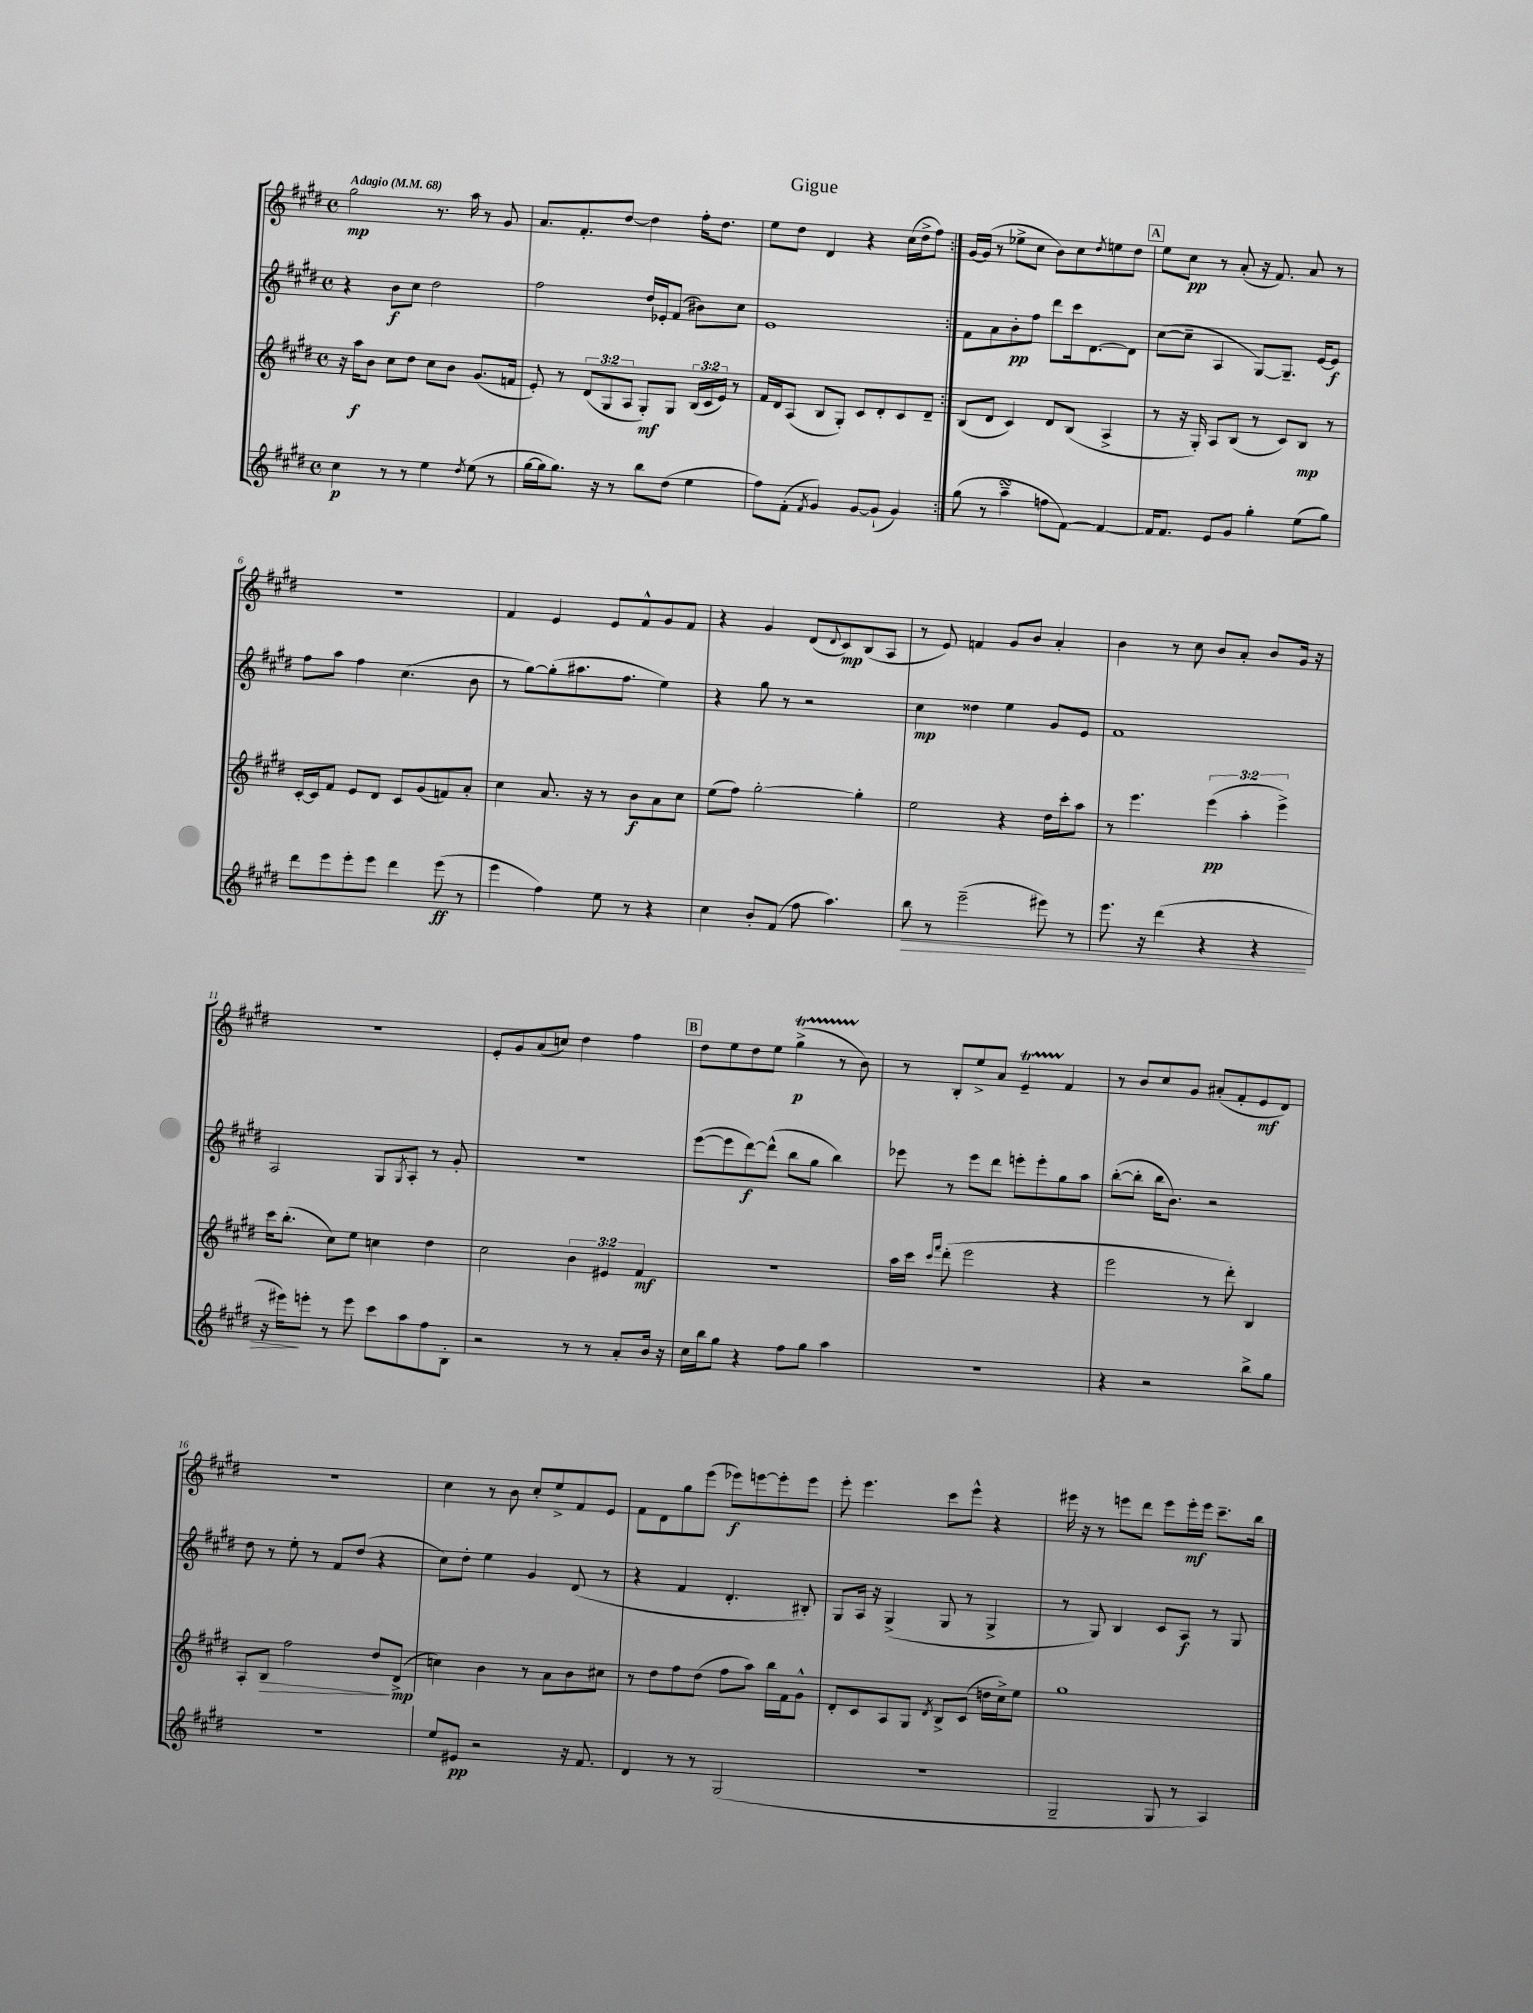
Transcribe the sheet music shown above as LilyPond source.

\header { title = "Gigue" }
<<
\new StaffGroup <<
\new Staff = "s0" {
    \clef treble \key e \major \defaultTimeSignature \time 4/4 \tempo "Adagio" 4 = 68
    \repeat volta 2 { gis''2\mp r8. a''16 r8 gis'8 |
    a'8. fis'8.-. dis''8~ dis''4 fis''16-. dis''8. |
    e''8 dis''8 dis'4 r4 cis''16( dis''16-> fis''8) | }
    gis'16~ gis'16( r8 ees''8-> cis''8 b'8) cis''8 \acciaccatura { dis''8 } e''8 dis''8 |
    \mark \markup { \box "A" } e''8 cis''8\pp r8 a'8-.( r16 fis'8.) a'8 r8 |
    r1 |
    fis'4 e'4 e'8 fis'8-^ gis'8 fis'8 |
    r4 gis'4 dis'8( \appoggiatura { dis'8 } cis'8\mp) b8( a8 |
    r8 e'8) f'4 gis'8 b'8 a'4-. |
    b'4 r8 cis''8 b'8 a'8-. b'8 gis'16 r16 |
    R1 |
    e'8-. gis'8 a'8( c''8) dis''4 fis''4 |
    \mark \markup { \box "B" } dis''8 e''8 dis''8 e''8 gis''4->\startTrillSpan\p( r8 b'8\stopTrillSpan) |
    r8 b8-. e''8-> a'8 e'4--\startTrillSpan fis'4\stopTrillSpan |
    r8 b'8 cis''8 gis'8 ais'8-.( fis'8-. e'8\mf dis'8) |
    r1 |
    cis''4 r8 b'8 cis''8-. e''8-> fis'8 e'8 |
    fis'8 dis'8 gis''8 e'''8( ees'''8\f) e'''8~ e'''8-. e'''8 |
    e'''8-. e'''4. cis'''8 e'''8-^ r4 |
    eis'''16 r16 r8 e'''8 dis'''8 e'''8 e'''16-.\mf e'''16 cis'''8.-- b''16 \bar "|." |
}
\new Staff = "s1" {
    \clef treble \key e \major \defaultTimeSignature \time 4/4
    \repeat volta 2 { r4 b'8\f cis''8 dis''2 |
    fis''2 dis''16 ees'16-. fis'8( bis'8) cis''8 |
    e'1 | }
    fis'8 a'8 b'8-.\pp fis''8 dis'''8 cis'''16 dis'8.~ dis'8 |
    \mark \markup { \box "A" } cis''8~( cis''8-- a4 gis8~) gis8.-- e'16~ e'8\f |
    fis''8 a''8 fis''4 cis''4.( b'8 |
    r8 gis''8~) gis''8-.( ais''8. fis''8. e''4) |
    r4 gis''8 r8 r2 |
    cis''4\mp disis''4 e''4 gis'8 e'8 |
    fis'1 |
    a2 gis8 \acciaccatura { gis8 } a8-. r8 gis'8-. |
    R1 |
    \mark \markup { \box "B" } e'''8~( e'''8 dis'''8~\f) dis'''8-^( b''8 gis''8 b''4) |
    ees'''8 r8 ees'''8 dis'''8 e'''8-. e'''8-. gis''8 a''8 |
    b''8~-.( b''8-. b''16 b'8.) r2 |
    dis''8 r8 e''8-. r8 fis'8 dis''8( r4 |
    cis''8) dis''8-. e''4 gis'4 dis'8( r8 |
    r4 fis'4 dis'4.-. bis8-.) |
    gis8 a16 r16 gis4->( gis8 r8 gis4-> |
    r8 gis8) b4 cis'8 a8\f r8 gis8 \bar "|." |
}
\new Staff = "s2" {
    \clef treble \key e \major \defaultTimeSignature \time 4/4 \override Staff.TupletNumber.text = #tuplet-number::calc-fraction-text
    \repeat volta 2 { r16 a''16\f b'8 cis''8 dis''8 cis''8 b'8 gis'8.( f'16 |
    e'8-.) r8 \tuplet 3/2 { dis'8( gis8 a8 } gis8-.\mf) gis8 \tuplet 3/2 { b16( cis'16 e'16) } r8 |
    fis'16 dis'16 a8( b8 gis8-.) cis'8 dis'8-. cis'8 dis'8-- | }
    b8( dis'8 cis'4) dis'8 b8( a4-> |
    \mark \markup { \box "A" } r8 r16 gis16-.) a8 b8( r8 cis'8) b8\mp r8 |
    cis'16~-. cis'16 fis'8 e'8 dis'8 cis'8 gis'8( f'8) a'8-. |
    cis''4 a'8. r16 r8 b'8\f a'8 cis''8 |
    e''8( fis''8) gis''2~-. gis''4-. |
    e''2 r4 dis''16 cis'''16-. a''8 |
    r8 e'''4. \tuplet 3/2 { e'''4\pp( a''4-. e'''4->) } |
    cis'''16 b''8.-.( cis''8) e''8 c''4 dis''4 |
    cis''2 \tuplet 3/2 { b'4 eis'4 fis'4\mf } |
    \mark \markup { \box "B" } R1 |
    a''16 cis'''16 \grace { cis'''16 fis'''16 } dis'''8-.( e'''2 r4 |
    e'''2 r8 dis'''8-.) b4 |
    a8-. b8\> fis''2 dis''8\! dis'8->\mp( |
    c''4) b'4 r8 a'8 b'8 cis''8 |
    r8 dis''8 fis''8 dis''8( fis''8 a''8) b''16 fis'16 gis'8-^ |
    dis'8-. cis'8 a8 gis8 \acciaccatura { dis'8 } b8-> cis'8( d''16 cis''16->) e''8 |
    gis''1 \bar "|." |
}
\new Staff = "s3" {
    \clef treble \key e \major \defaultTimeSignature \time 4/4
    \repeat volta 2 { cis''4\p r8 r8 e''4 \acciaccatura { dis''8 } e''8( r8 |
    gis''16~ gis''16 gis''8.) r16 r8 b''8 dis''8( e''4 |
    fis''8) fis'8-.( \acciaccatura { fis'8 } gis'4) gis'8~ gis'8-!( gis'4) | }
    gis''8( r8 a''4--\turn f''8 fis'8~) fis'4~ |
    \mark \markup { \box "A" } fis'16 fis'8. e'8 gis'8 gis''4-. e''8( gis''8) |
    dis'''8 e'''8 e'''8-. e'''8 dis'''4 e'''8\ff( r8 |
    e'''4 fis''4) e''8 r8 r4 |
    cis''4 b'8-. fis'8( fis''8 a''4.) |
    b''8\> r8 e'''2--( eis'''8) r8 |
    e'''8. r16 dis'''4( r4 r4 |
    r16 eis'''16\!) e'''8-. r8 e'''8 cis'''8 a''8 fis''8 b8-. |
    r2 r8 r8 a'8-. b'16 r16 |
    \mark \markup { \box "B" } cis''16 b''16 gis''8 r4 fis''8 gis''8 a''4 |
    R1 |
    r4 r2 b''8-> gis''8 |
    r1 |
    e''8 eis'8\pp r2 r16 fis'8. |
    dis'4 r8 r8 gis2( |
    R1 |
    gis2-- gis8 r8 a4) \bar "|." |
}
>>
>>
